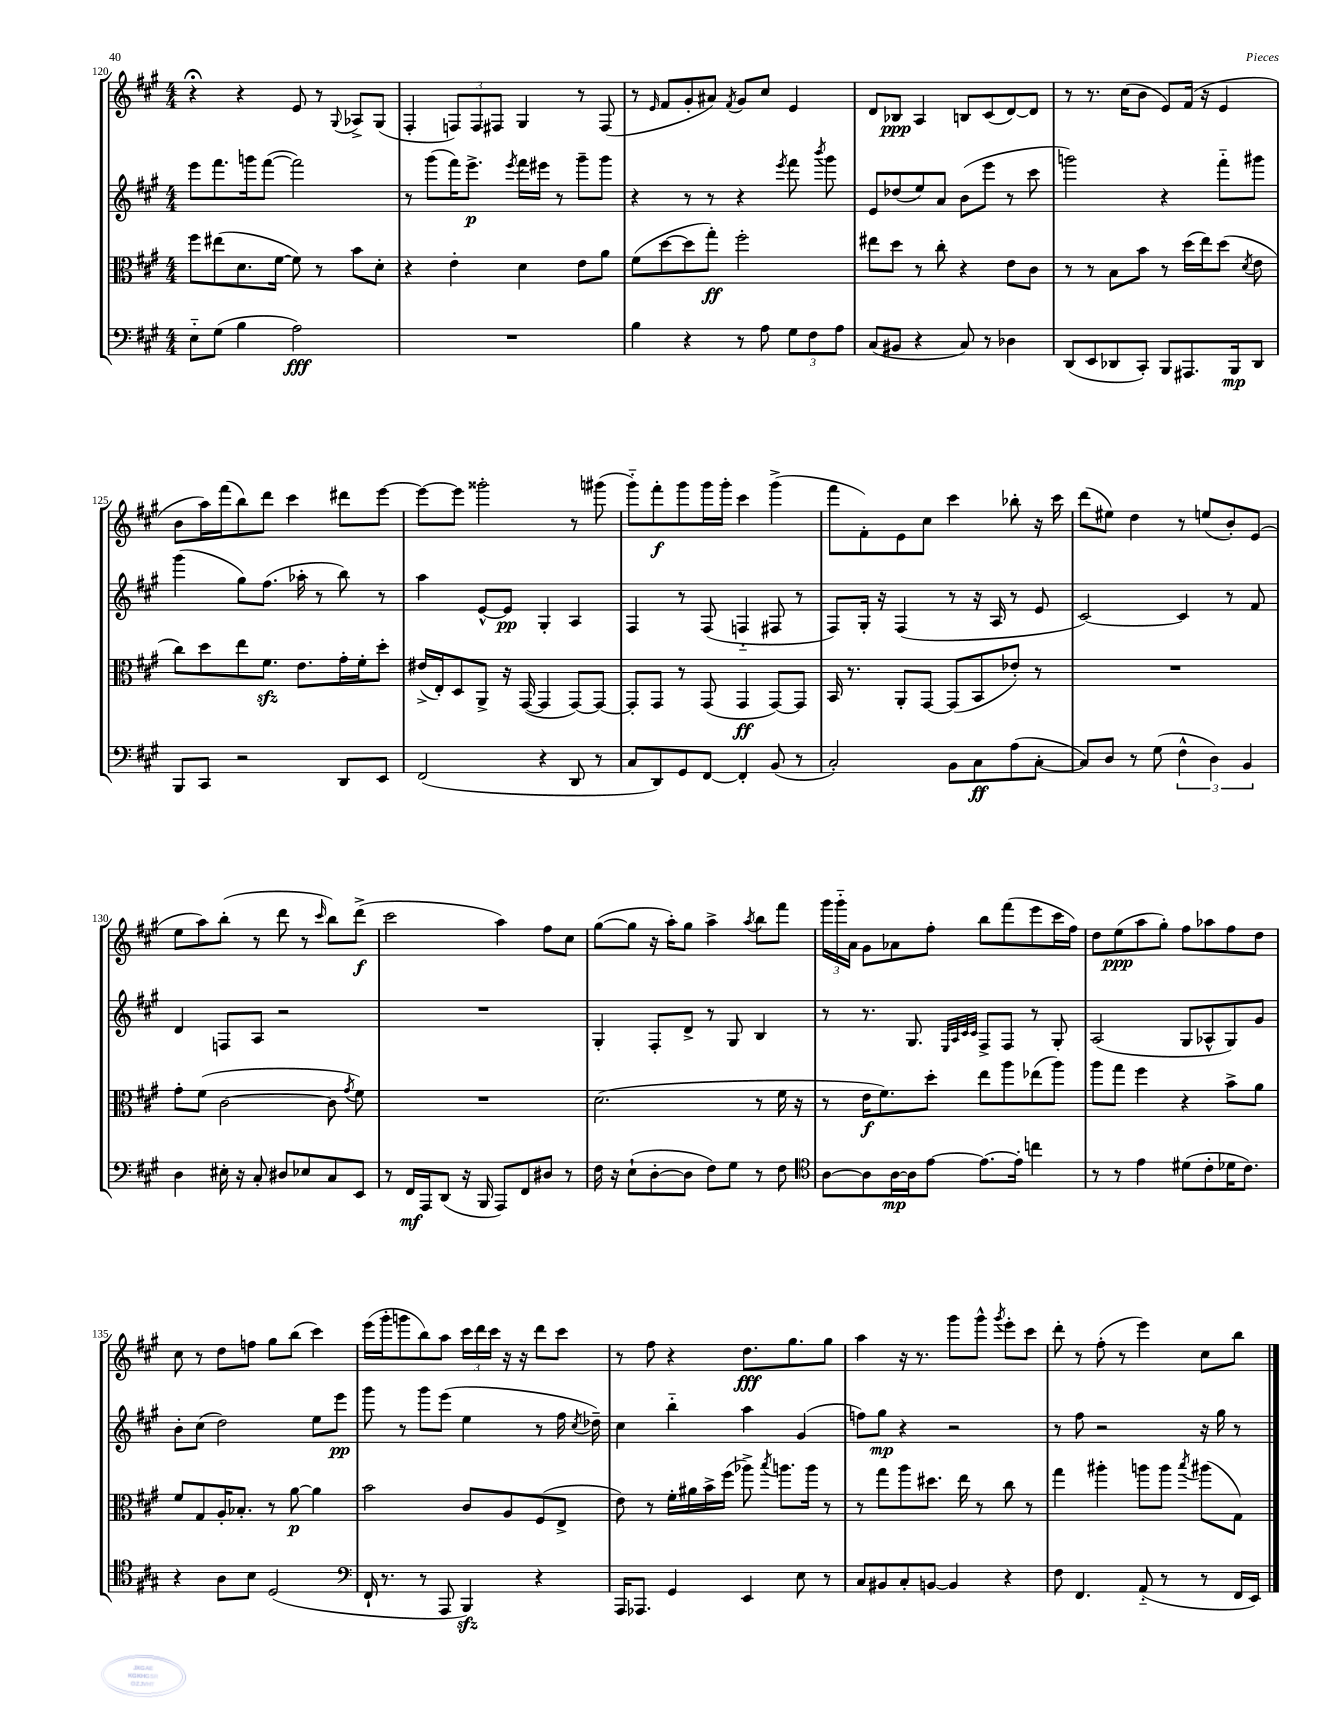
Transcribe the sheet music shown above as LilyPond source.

<<
\new StaffGroup <<
\new Staff = "s0" {
    \clef treble \key a \major \numericTimeSignature \time 4/4
    \autoBeamOff r4\fermata r4 e'8 r8 \appoggiatura { gis8 } aes8[-> gis8]( |
    fis4-. \tuplet 3/2 { f8[) f8 fis8] } gis4 r8 fis8( |
    r8 \grace { e'16 } fis'8[ gis'8-. ais'8]) \acciaccatura { fis'8 } gis'8[ cis''8] e'4 |
    d'8[ bes8]\ppp a4 b8[ cis'8( d'8~) d'8] |
    r8 r8. cis''16[( b'8] e'8[) fis'16]( r16 e'4 |
    b'8[ a''16) fis'''16( b''8) d'''8] cis'''4 dis'''8[ e'''8]~ |
    e'''8[~ e'''8] gisis'''2-. r8 gis'''8( |
    gis'''8[-_) fis'''8-.\f gis'''8 gis'''16 gis'''16]-. cis'''4 gis'''4->( |
    fis'''8[ fis'8-.) e'8 cis''8] cis'''4 bes''8-. r16 cis'''16 |
    d'''8[( eis''8]) d''4 r8 e''8[( b'8-.) e'8]( |
    e''8[ a''8) b''8]-.( r8 d'''8 r8 \grace { cis'''16 } b''8[) d'''8]->\f( |
    cis'''2 a''4) fis''8[ cis''8] |
    gis''8[~( gis''8] r16 a''16[-.) gis''8] a''4-> \acciaccatura { a''8 } b''8[ fis'''8] |
    \tuplet 3/2 { gis'''16[ gis'''16-_ a'16] } gis'8[ aes'8 fis''8]-. b''8[ fis'''8( e'''8 cis'''16 fis''16]) |
    d''8[ e''8\ppp( a''8 gis''8]-.) fis''8[ aes''8 fis''8 d''8] |
    cis''8 r8 d''8[ f''8] gis''8[ b''8]( cis'''4) |
    e'''16[( gis'''16-. g'''8 b''8) a''8] \tuplet 3/2 { cis'''16[ d'''16 cis'''16] } r16 r16 d'''8[ cis'''8] |
    r8 fis''8 r4 d''8.[\fff gis''8. gis''8] |
    a''4 r16 r8. gis'''8[ gis'''8]-^ \acciaccatura { gis'''8 } e'''8[-. cis'''8] |
    d'''8-. r8 fis''8-.( r8 e'''4) cis''8[ b''8] \bar "|." |
}
\new Staff = "s1" {
    \clef treble \key a \major \numericTimeSignature \time 4/4
    \autoBeamOff e'''8[ fis'''8. g'''16 fis'''8]~( fis'''2) |
    r8 gis'''8[( fis'''16) e'''8.]->\p \acciaccatura { e'''8 } fis'''16[ eis'''16] r8 gis'''8[-- gis'''8] |
    r4 r8 r8 r4 \acciaccatura { e'''8 } fis'''8 \acciaccatura { b'''8 } gis'''8 |
    e'8[ des''8( e''8) a'8] b'8[( e'''8] r8 cis'''8 |
    g'''2) r4 fis'''8[-_ gis'''8] |
    gis'''4( gis''8[) fis''8.]( aes''16-. r8 b''8) r8 |
    a''4 e'8[~-^ e'8]\pp gis4-. a4 |
    fis4 r8 fis8( f4-_ fis8 r8 |
    fis8[) gis16]-. r16 fis4( r8 r16 a16 r8 e'8 |
    cis'2~) cis'4 r8 fis'8 |
    d'4 f8[ a8] r2 |
    R1 |
    gis4-. fis8[-. d'8]-> r8 gis8 b4 |
    r8 r8. gis8. \grace { e32[ a32 cis'32 cis'32] } fis8[-> fis8] r8 gis8-. |
    a2( gis8[ aes8-^ gis8) gis'8] |
    b'8[-. cis''8]( d''2) e''8[ e'''8]\pp |
    gis'''8 r8 gis'''8[ e'''8]( e''4 r8 fis''16 \acciaccatura { cis''8 } des''16--) |
    cis''4 b''4-_ a''4 gis'4( |
    f''8[) gis''8]\mp r4 r2 |
    r8 fis''8 r2 r16 gis''16 r8 \bar "|." |
}
\new Staff = "s2" {
    \clef alto \key a \major \numericTimeSignature \time 4/4
    \autoBeamOff fis''8[ eis''8( d'8. fis'16]~ fis'8) r8 b'8[ d'8]-. |
    r4 e'4-. d'4 e'8[ a'8] |
    fis'8[( d''8~ d''8 gis''8]-.\ff) fis''2-. |
    eis''8[ d''8] r8 cis''8-. r4 e'8[ cis'8] |
    r8 r8 b8[ b'8] r8 d''16[( e''16) d''8]( \acciaccatura { d'8 } e'8 |
    cis''8[) d''8 e''8 fis'8.]\sfz e'8.[ gis'16-. fis'16-. d''8]-. |
    eis'16[->( e16-.) d8 a,8]-> r16 gis,16~( gis,4 gis,8[~) gis,8]~ |
    gis,8[-. gis,8] r8 gis,8( gis,4\ff gis,8[~) gis,8] |
    b,16 r8. a,8[-. gis,8]~ gis,8[( b,8 ees'8]-.) r8 |
    R1 |
    gis'8[-. fis'8]( cis'2~ cis'8 \acciaccatura { gis'8 } fis'8) |
    R1 |
    d'2.( r8 fis'16 r16 |
    r8 e'16[\f fis'8.) d''8]-. e''8[ a''8 ees''8( a''8]) |
    a''8[ gis''8] fis''4 r4 b'8[-> a'8] |
    fis'8[ gis8 a16-. bes8.]-. r8 a'8~\p a'4 |
    b'2 cis'8[ a8 fis8( e8]-> |
    e'8) r8 fis'16[-. ais'16 b'16-> fis''16]( aes''8->) \acciaccatura { b''8 } a''8.[ a''16] r8 |
    r8 gis''8[ a''8 dis''8.] e''16 r8 cis''8 r8 |
    gis''4 ais''4-. a''8[ a''8] \acciaccatura { b''8 } ais''8[( gis8]) \bar "|." |
}
\new Staff = "s3" {
    \clef bass \key a \major \numericTimeSignature \time 4/4
    \autoBeamOff e8[-_ gis8]( b4 a2\fff) |
    R1 |
    b4 r4 r8 a8 \tuplet 3/2 { gis8[ fis8 a8] } |
    cis8[( bis,8] r4 cis8) r8 des4 |
    d,8[( e,8 des,8 cis,8]-.) b,,8[ ais,,8. b,,16\mp des,8] |
    b,,8[ cis,8] r2 d,8[ e,8] |
    fis,2( r4 d,8 r8 |
    cis8[ d,8) gis,8 fis,8]~ fis,4-. b,8( r8 |
    cis2-.) b,8[ cis8\ff a8( cis8]~-. |
    cis8[) d8] r8 gis8( \tuplet 3/2 { fis4-^ d4) b,4 } |
    d4 eis16-. r16 cis8-. dis8[ ees8 cis8 e,8] |
    r8 fis,16[\mf a,,16 d,8]( r16 b,,16 a,,8[) fis,8 dis8] r8 |
    fis16 r16 e8[-!( d8~-. d8] fis8[) gis8] r8 fis8 |
    \clef tenor a8[~ a8 a16~\mp a16 e'8]~ e'8.[~ e'16]-. c''4 |
    r8 r8 e'4 dis'8[( cis'8-. des'16 cis'8.]) |
    r4 a8[ b8] d2( |
    \clef bass fis,16-! r8. r8 a,,8 b,,4\sfz) r4 |
    a,,16[ aes,,8.] gis,4 e,4 e8 r8 |
    cis8[ bis,8 cis8-. b,8]~ b,4 r4 |
    fis8 fis,4. a,8-_( r8 r8 fis,16[ e,16]) \bar "|." |
}
>>
>>
\layout { \context { \Score currentBarNumber = #120 } }
